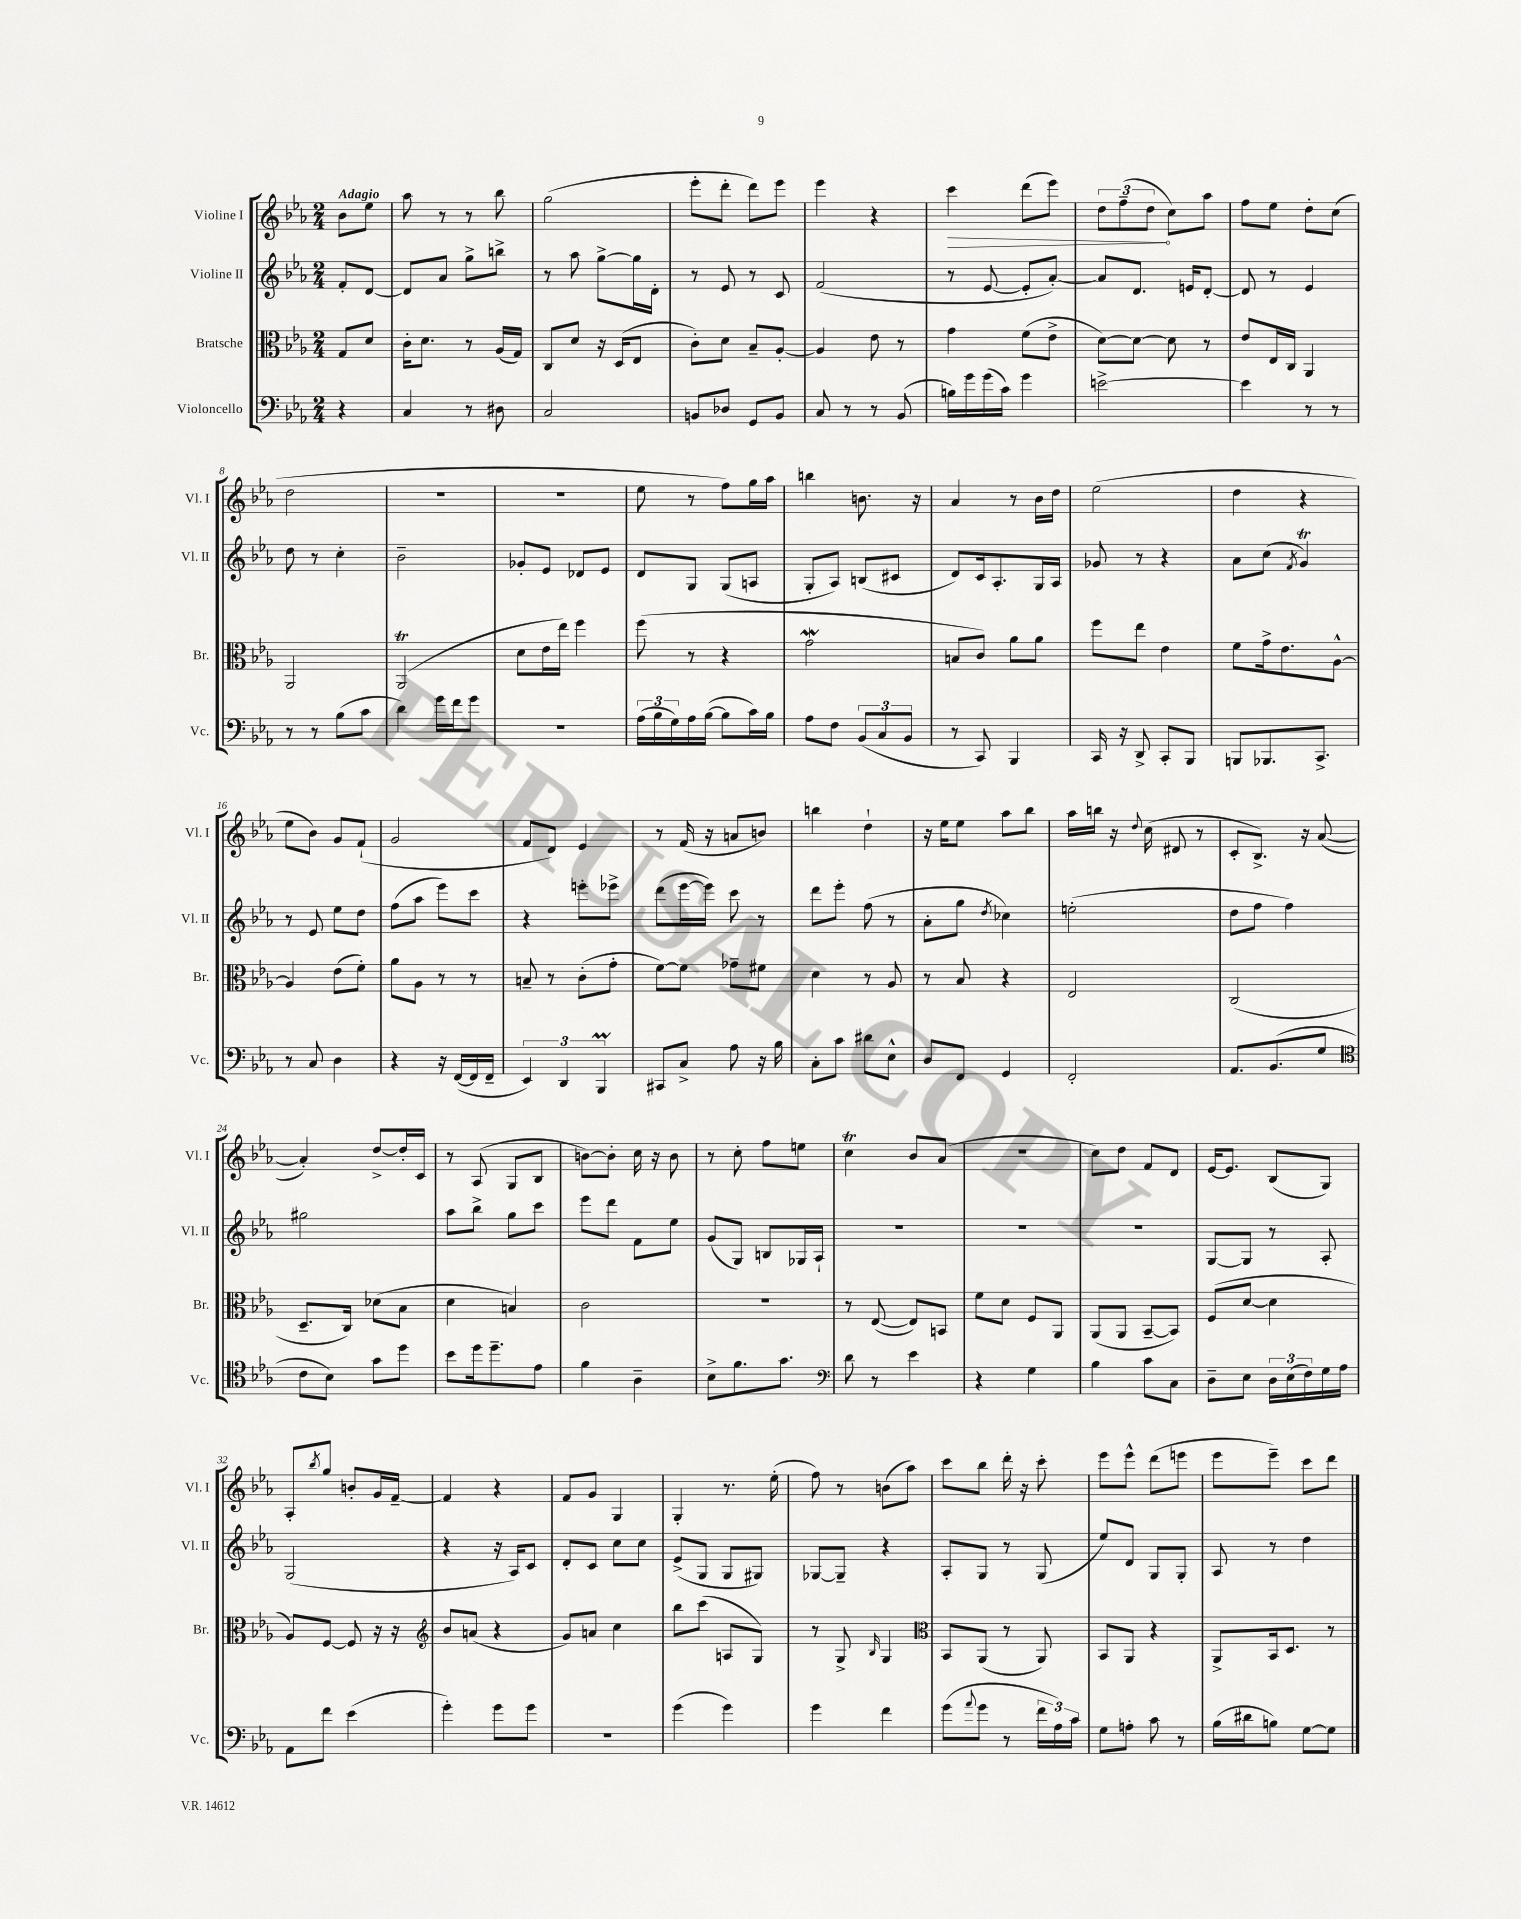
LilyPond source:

<<
\new StaffGroup <<
\new Staff = "s0" \with { instrumentName = "Violine I" shortInstrumentName = "Vl. I" } {
    \clef treble \key ees \major \numericTimeSignature \time 2/4 \partial 4 \tempo "Adagio"
    bes'8 ees''8 |
    aes''8 r8 r8 bes''8 |
    g''2( |
    ees'''8-. d'''8-. d'''8) ees'''8 |
    ees'''4 r4 |
    \once \override Hairpin.circled-tip = ##t c'''4\> d'''8( ees'''8) |
    \tuplet 3/2 { d''8 f''8--( d''8\! } c''8) aes''8 |
    f''8 ees''8 d''8-. c''8( |
    d''2 |
    r2 |
    r2 |
    ees''8 r8 f''8) g''16 aes''16 |
    b''4 b'8. r16 |
    aes'4 r8 bes'16 d''16 |
    ees''2( |
    d''4 r4 |
    ees''8 bes'8) g'8 f'8-!( |
    g'2 |
    f'8 d'8) ees'4 |
    r8 f'16( r16 a'8 b'8) |
    b''4 d''4-! |
    r16 ees''16 ees''8 aes''8 bes''8 |
    aes''16 b''16 r16 \appoggiatura { d''8 } c''16( dis'8 r8 |
    c'8-. bes8.->) r16 aes'8~( |
    aes'4-.) d''8~-> d''16-. c'16 |
    r8 aes8( g8 bes8 |
    b'8~) b'8-. c''16 r16 b'8 |
    r8 c''8-. f''8 e''8 |
    c''4\trill bes'8 aes'8( |
    r2 |
    c''8) d''8 f'8 d'8 |
    ees'16~ ees'8. bes8( g8) |
    aes8-. \acciaccatura { bes''8 } g''8 b'8-. g'16 f'16~-- |
    f'4 r4 |
    f'8 g'8 g4 |
    g4-. r8. ees''16-.( |
    f''8) r8 b'8( aes''8) |
    c'''8 bes''8 d'''16-. r16 c'''8-. |
    ees'''8 ees'''8-^ d'''8( e'''8 |
    ees'''8 ees'''8--) c'''8 d'''8 \bar "|." |
}
\new Staff = "s1" \with { instrumentName = "Violine II" shortInstrumentName = "Vl. II" } {
    \clef treble \key ees \major \numericTimeSignature \time 2/4 \partial 4
    f'8-. d'8~ |
    d'8 aes'8 g''8-> b''8-> |
    r8 aes''8 g''8~-> g''16 d'16-. |
    r8 ees'8 r8 c'8 |
    f'2( |
    r8 ees'8~ ees'8-. aes'8~-.) |
    aes'8 d'8. e'16 d'8~-. |
    d'8 r8 ees'4 |
    d''8 r8 c''4-. |
    bes'2-- |
    ges'8-. ees'8 des'8 ees'8 |
    d'8 g8 g8( a8 |
    g8-. aes8) b8( cis'8 |
    d'8) c'16 aes8.-. g16 aes16 |
    ges'8 r8 r4 |
    aes'8 c''8( \acciaccatura { f'8 } g'4\trill) |
    r8 ees'8 ees''8 d''8 |
    f''8( aes''8 ees'''8) c'''8 |
    r4 e'''8-. ees'''8-> |
    d'''8( ees'''16~ ees'''16) c'''8 r8 |
    d'''8 ees'''8-. f''8( r8 |
    aes'8-. g''8 \acciaccatura { d''8 } ces''4) |
    e''2-.( |
    d''8 f''8 f''4) |
    gis''2 |
    aes''8 bes''8-> g''8 c'''8 |
    ees'''8 d'''8 f'8 ees''8 |
    g'8( g8) b8 ges16 aes16-! |
    R2 |
    R2 |
    R2 |
    g8~ g8 r8 aes8-. |
    g2( |
    r4 r16 aes16) c'8 |
    d'8-. c'8 c''8 c''8 |
    ees'8->( g8 g8 gis8) |
    ges8~ ges8-- r4 |
    aes8-. g8 r8 g8( |
    ees''8) d'8 g8 g8-. |
    aes8 r8 d''4 \bar "|." |
}
\new Staff = "s2" \with { instrumentName = "Bratsche" shortInstrumentName = "Br." } {
    \clef alto \key ees \major \numericTimeSignature \time 2/4 \partial 4
    g8 d'8 |
    c'16-. d'8. r8 aes16( g16) |
    c8 d'8 r16 d16( ees8 |
    c'8-.) d'8 bes8-- aes8~-. |
    aes4 ees'8 r8 |
    g'4 f'8( ees'8-> |
    d'8~) d'8~ d'8 r8 |
    ees'8 ees16 c16 aes,4 |
    aes,2 |
    aes,2\trill( |
    d'8 ees'16 ees''16) f''4 |
    f''8( r8 r4 |
    g'2\mordent |
    b8 c'8) aes'8 aes'8 |
    f''8 ees''8 ees'4 |
    f'8 g'16-> ees'8. aes8~-^ |
    aes4 ees'8( f'8-.) |
    aes'8 aes8 r8 r8 |
    b8-- r8 c'8-.( g'8-. |
    f'8~) f'8 ges'8-- fis'8 |
    d'4 r8 aes8 |
    r8 bes8 r4 |
    ees2 |
    c2( |
    d8.-- c16) des'8( bes8 |
    d'4 b4) |
    c'2 |
    R2 |
    r8 ees8~( ees8) b,8 |
    f'8 d'8 f8 aes,8 |
    aes,8( aes,8 bes,8~-- bes,8) |
    f8( d'8~ d'4 |
    aes8) f8~ f8 r16 r16 |
    \clef treble bes'8 a'8( r4 |
    g'8) a'8 c''4 |
    bes''8 c'''8( a8 g8) |
    r8 g8-> \grace { bes16 } g4 |
    \clef alto bes,8 aes,8( r8 aes,8) |
    bes,8 aes,8 r4 |
    aes,8-> bes,16 d8. r8 \bar "|." |
}
\new Staff = "s3" \with { instrumentName = "Violoncello" shortInstrumentName = "Vc." } {
    \clef bass \key ees \major \numericTimeSignature \time 2/4 \partial 4
    r4 |
    c4 r8 dis8 |
    c2 |
    b,8 des8 g,8 b,8 |
    c8 r8 r8 bes,8( |
    b16) g'16 g'16( c'16) g'4 |
    e'2~-> |
    e'4 r8 r8 |
    r8 r8 bes8( c'8 |
    d'4) g'16 f'16 g'8 |
    r2 |
    \tuplet 3/2 { aes16( bes16 g16) } aes16 bes16~( bes8 c'16) bes16 |
    aes8 f8 \tuplet 3/2 { bes,8( c8 bes,8 } |
    r8 c,8) bes,,4 |
    c,16 r16 d,8-> c,8-. bes,,8 |
    b,,8 bes,,8. c,8.-> |
    r8 c8 d4 |
    r4 r16 f,16~( f,16 f,16-- |
    \tuplet 3/2 { ees,4) d,4 bes,,4\prall } |
    cis,8 c8-> aes8 r16 bes16 |
    c8-. c'8 dis'8 ees8-^ |
    d8 f,8 g,4 |
    f,2-. |
    aes,8. bes,8.( g8 |
    \clef tenor c'8 bes8) g'8 d''8 |
    bes'8 d''16 d''8.-- ees'8 |
    f'4 aes4-- |
    bes8-> f'8. g'8. |
    \clef bass d'8 r8 ees'4 |
    r4 g4 |
    bes4 c'8 c8 |
    d8-- ees8 \tuplet 3/2 { d16 ees16( f16) } g16 aes16 |
    aes,8 f'8 ees'4( |
    g'4-.) g'8 g'8 |
    r2 |
    g'4( g'4) |
    g'4 f'4 |
    g'8( \appoggiatura { aes'8 } g'8 r8 \tuplet 3/2 { f'16 aes16) c'16 } |
    g8 a8-. c'8 r8 |
    bes16( dis'16 b8) g8~ g8 \bar "|." |
}
>>
>>
